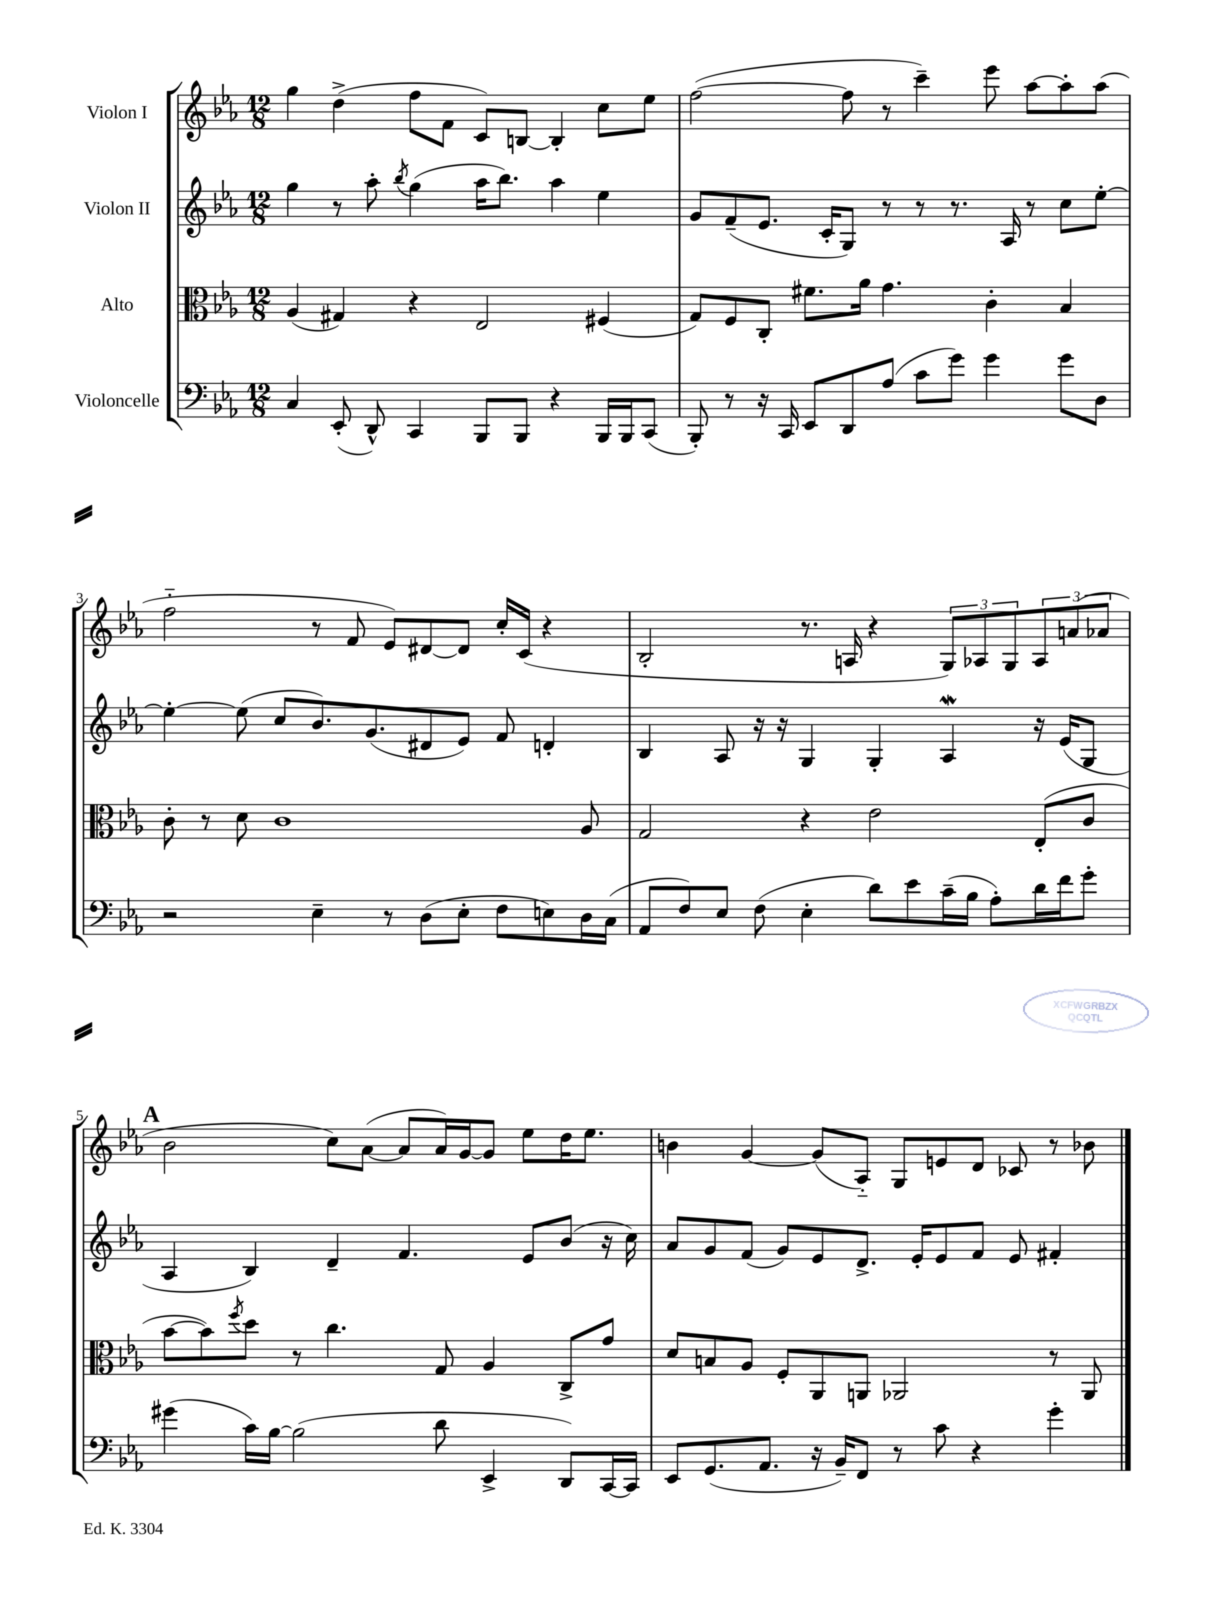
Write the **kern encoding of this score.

**kern	**kern	**kern	**kern
*staff4	*staff3	*staff2	*staff1
*clefF4	*clefC3	*clefG2	*clefG2
*k[b-e-a-]	*k[b-e-a-]	*k[b-e-a-]	*k[b-e-a-]
*M12/8	*M12/8	*M12/8	*M12/8
4C	(4A-	4gg	4gg
(8EE-'	4G#)	8r	(4dd^
8DD^^)	.	8aa-'	.
.	.	8qbb-	.
4CC	4r	(4gg	8ff
.	.	.	8f
8BBB-	2E-	16aa-	8c)
.	.	8.bb-)	.
8BBB-	.	.	[8B
4r	.	4aa-	4B']
16BBB-	(4F#	4ee-	8cc
16BBB-	.	.	.
(8CC	.	.	8ee-
=	=	=	=
8BBB-')	8G)	8g	([2ff
8r	8F	(8f~	.
16r	8C'	8.e-	.
16CC	.	.	.
8EE-	8.f#	.	.
.	.	16c'	.
8DD	.	8G)	8ff]
.	16a-	.	.
(8A-	4.g	8r	8r
8c	.	8r	4ccc~)
8g)	.	8.r	.
4g	4c'	.	8eee-
.	.	16A-	.
.	.	8r	[8aa-
8g	4B-	8cc	8aa-']
8D	.	[8ee-'	(8aa-
=	=	=	=
2r	8c'	4ee-'_	2ff'~
.	8r	.	.
.	8d	(8ee-]	.
.	1c	8cc	.
4E-~	.	8.b-)	8r
.	.	.	8f
.	.	(8.g	.
8r	.	.	8e-)
(8D	.	8d#	[8d#
8E-'	.	8e-)	8d#]
8F	.	8f	16cc'
.	.	.	(16c
8E)	.	4d'	4r
16D	8A-	.	.
(16C	.	.	.
=	=	=	=
8AA-	2G	4B-	2B-'
8F)	.	.	.
8E-	.	8A-	.
(8F	.	16r	.
.	.	16r	.
4E-'	4r	4G	8.r
.	.	.	16A
8d)	2e-	4G'	4r
8e-	.	.	.
(16c~	.	4A-	12G)
16B-	.	.	.
.	.	.	12A-
8A-')	.	.	.
.	.	.	12G
16d	(8E-'	16r	12A-
16f	.	(16e-	.
.	.	.	(12a
8g'	8c	8G	.
.	.	.	12a-
=	=	=	=
(4g#	[8b-	4A-	2b-
.	8b-])	.	.
.	8qff	.	.
16c)	8dd	4B-)	.
[16B-	.	.	.
(2B-]	8r	.	.
.	4.cc	4d~	8cc)
.	.	.	([8a-
.	.	4.f	8a-]
8d	8G	.	16a-)
.	.	.	[16g
4EE-^	4A-	.	8g]
.	.	8e-	8ee-
8DD)	8C^	(8b-	16dd
.	.	.	8.ee-
[16CC	8g	16r	.
16CC]	.	16cc)	.
=	=	=	=
8EE-	8d	8a-	4b
(8.GG	8B	8g	.
.	8A-	(8f	[4g
8.AA-	.	.	.
.	8F'	8g)	.
16r	8AA-	8e-	(8g]
16BB-~)	.	.	.
8FF	8AA	8.d^	8A-'~)
8r	2AA-	.	8G
.	.	16e-'	.
8c	.	8e-	8e
4r	.	8f	8d
.	.	8e-	8c-
4g'	8r	4f#'	8r
.	8AA-	.	8b-
==	==	==	==
*-	*-	*-	*-
